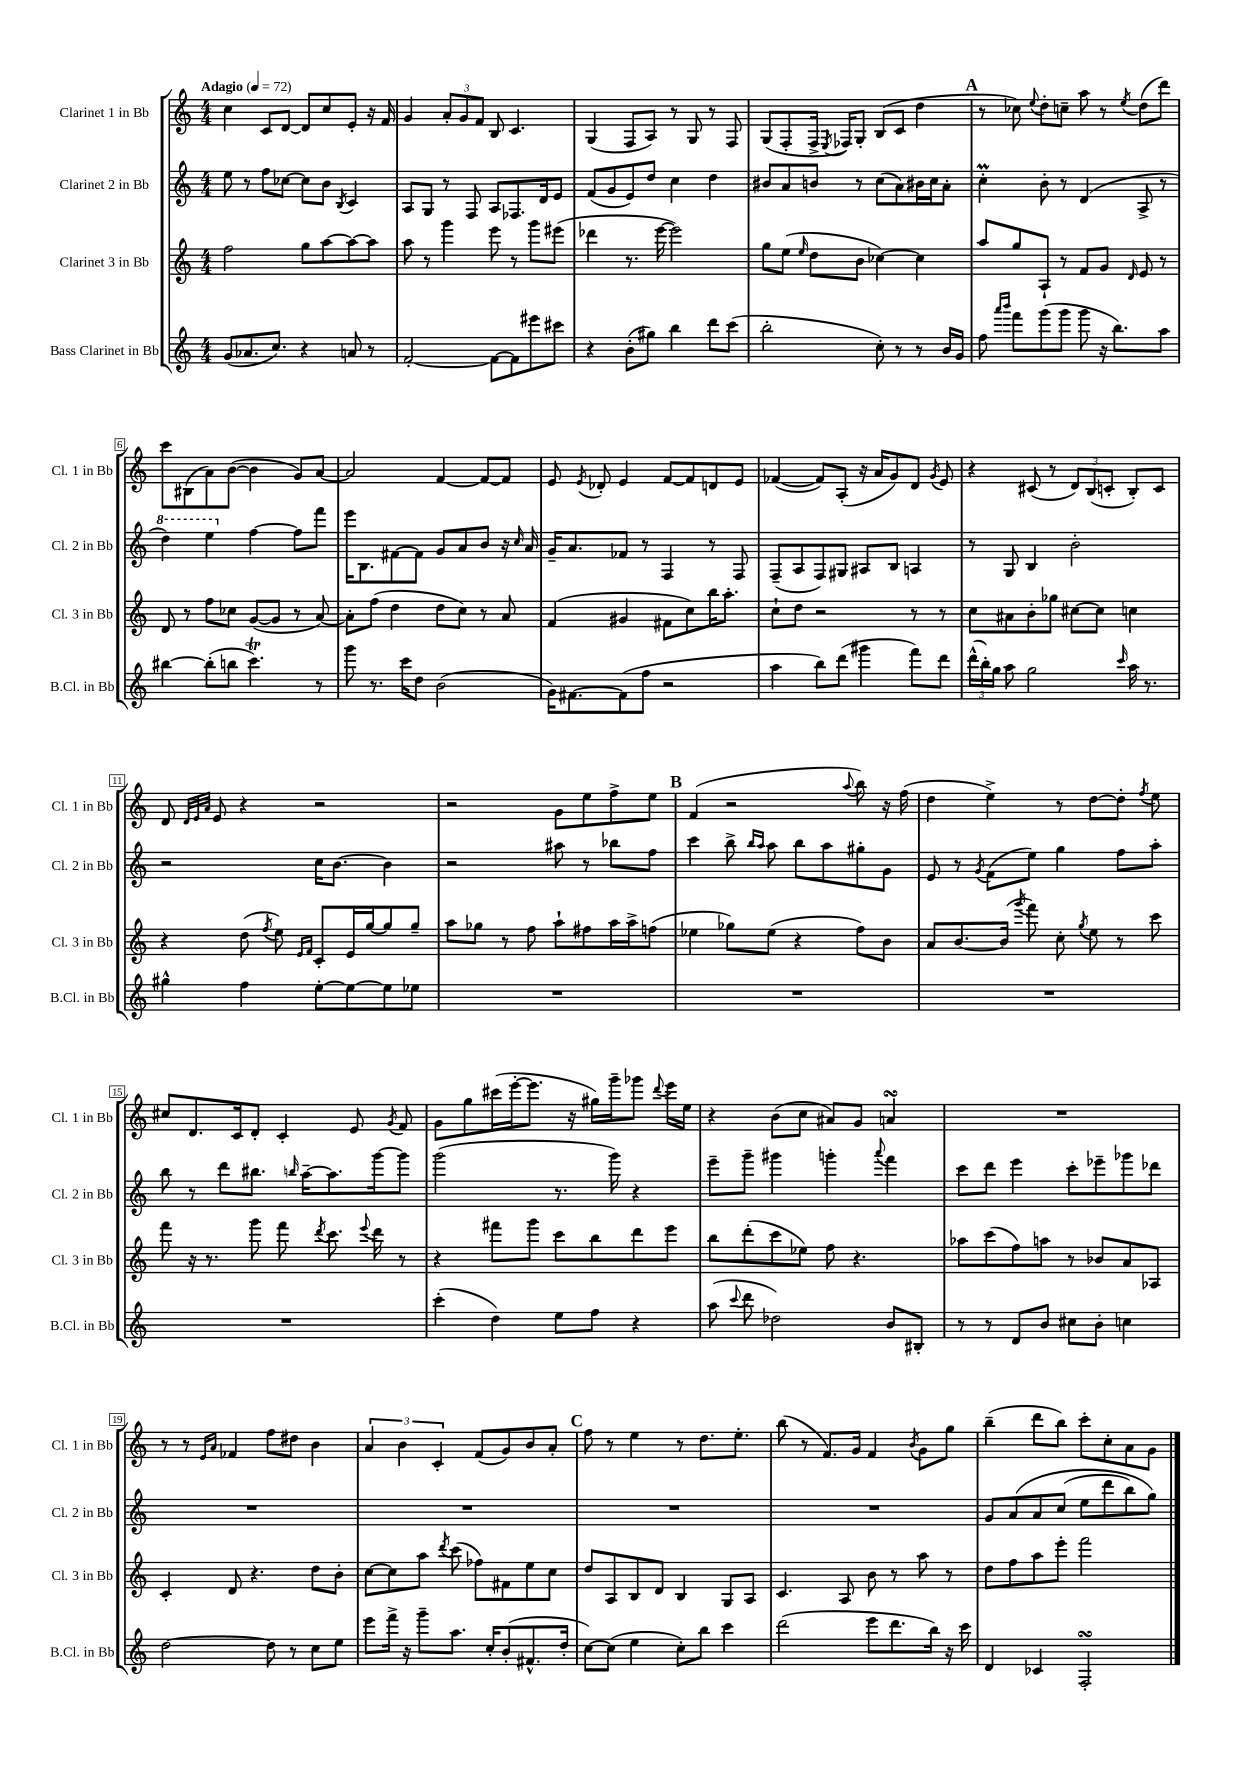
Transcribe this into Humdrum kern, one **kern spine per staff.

**kern	**kern	**kern	**kern
*staff4	*staff3	*staff2	*staff1
*clefG2	*clefG2	*clefG2	*clefG2
*k[]	*k[]	*k[]	*k[]
*M4/4	*M4/4	*M4/4	*M4/4
*MM72	*MM72	*MM72	*MM72
(8g	2ff	8ee	4cc
8.a-	.	8r	.
.	.	8ff	8c
8.cc)	.	.	.
.	.	[8cc-	[8d
4r	8gg	8cc-]	8d]
.	[8aa	8b	8cc
.	.	8qB	.
8a	8aa_	4c	8e'
8r	8aa]	.	16r
.	.	.	16f
=	=	=	=
[2f'	8aa	8A	4g
.	8r	8G	.
.	4ggg	8r	12a'
.	.	.	12g
.	.	8F	.
.	.	.	12f
8f_	8eee	8A	8B
8f]	8r	8.F-	4.c
8eee#	8ggg	.	.
.	.	16d	.
8ccc#	(8eee#	8e	.
=	=	=	=
4r	4ddd-	(8f	(4G
.	.	8g	.
(8b'	8.r	8e)	8F
8gg#)	.	8dd	8A)
.	[16eee	.	.
4bb	2eee])	4cc	8r
.	.	.	8G
8ddd	.	4dd	8r
(8ccc	.	.	8F
=	=	=	=
2bb'	8gg	8b#	(8G
.	(8ee	8a	8F'
.	16qqee	.	.
.	8dd	8b	16F^
.	.	.	8qE
.	.	.	16F-)
.	8b	8r	8G'
8cc')	[4cc-)	(8cc	(8B
8r	.	8a)	8c
8r	4cc-]	16b#	4dd
.	.	16cc	.
16b	.	8a'	.
16g	.	.	.
=	=	=	=
8ff	8aa	4cc'	8r
16qqaaa	.	.	.
16qqbbb	.	.	.
8fff	8gg	.	8cc-)
.	.	.	8qqee
(8ggg	8A`	8b'	8dd'
8ggg	8r	8r	8cc~
8ggg	8f	(4d	8aa
16r	8g	.	8r
8.bb)	.	.	.
.	16qqd	.	8qee
.	8e	8A^	(8dd
8aa	8r	8r	8ddd)
=	=	=	=
[4bb#	8d	4ddd)	8ccc
.	8r	.	(8B#
(8bb#']	8ff	4eee	8a)
8bb	8cc-	.	([8b
4.ccc)	([8g	[4ff	4b]
.	8g]	.	.
.	8r	8ff]	8g)
8r	[8a)	8fff	[8a
=	=	=	=
8ggg	8a']	16eee	2a]
.	.	8.B	.
8.r	(8ff	.	.
.	4dd	[8f#	.
16ccc	.	.	.
8dd	.	8f#]	.
(2b	8dd	8g	[4f
.	8cc)	8a	.
.	8r	8b	8f_
.	8a	16r	8f]
.	.	16qqcc	.
.	.	16a	.
=	=	=	=
16g)	(4f	16g~	8e
[8.f#	.	8.a	.
.	.	.	8qe
.	.	.	8d-'
(8f#]	4g#	8f-	4e
8ff	.	8r	.
2r	8f#	4F	[8f
.	8cc)	.	8f]
.	16bb	8r	8d
.	8.aa'	.	.
.	.	8F	8e
=	=	=	=
4aa	8cc`	(8F~	([4f-
.	8dd	8A	.
8bb)	2r	8F)	8f-])
(8ddd	.	8G#	(8A'
4ggg#	.	8A#	16r
.	.	.	16a
.	.	8B	8g)
8fff)	8r	4A	8d
.	.	.	8qg
8ddd	8r	.	8e
=	=	=	=
(24ddd^^	8cc	8r	4r
24bb')	.	.	.
24gg	.	.	.
8aa	8a#	8G	.
2gg	8b'	4B	(8c#
.	8gg-	.	8r
.	[8cc#	2b'	12d)
.	.	.	(12B
.	8cc#]	.	.
.	.	.	12c'
16qqccc	.	.	.
16aa	4cc	.	8B')
8.r	.	.	.
.	.	.	8c
=	=	=	=
4gg#^^	4r	2r	8d
.	.	.	32qqd
.	.	.	32qqe
.	.	.	32qqa
.	.	.	8e
4ff	(8dd	.	4r
.	8qff	.	.
.	8ee)	.	.
.	16qqe	.	.
.	16qqf	.	.
[8ee'	8c'	16cc	2r
.	.	[8.b	.
8ee_	16e	.	.
.	[16gg	.	.
8ee]	8gg]	4b]	.
8ee-	8gg~	.	.
=	=	=	=
1r	8aa	2r	2r
.	8gg-	.	.
.	8r	.	.
.	8ff	.	.
.	8aa`	8aa#	8g
.	8ff#	8r	8ee
.	16aa	8bb-	8ff^
.	16aa^	.	.
.	(8ff	8ff	8ee
=	=	=	=
1r	4ee-	4ccc	(4f
.	8gg-)	8bb^	2r
.	.	16qqbb	.
.	.	16qqaa	.
.	(8ee-	8aa	.
.	4r	8bb	.
.	.	8aa	.
.	.	.	8qqaa
.	8ff)	8gg#'	8bb)
.	8b	8g	16r
.	.	.	(16ff
=	=	=	=
1r	8a	8e	4dd
.	[8.b	8r	.
.	.	8qg	.
.	.	(8f	4ee^)
.	(16b]	.	.
.	8qggg	.	.
.	8fff)	8ee)	.
.	8cc'	4gg	8r
.	8qgg	.	.
.	8ee	.	[8dd
.	8r	8ff	8dd']
.	.	.	8qff
.	8ccc	8aa'	8ee
=	=	=	=
1r	8fff	8bb	8cc#
.	16r	8r	8.d
.	8.r	.	.
.	.	8ddd	.
.	.	.	16c
.	8ggg	8.bb#	8d'
.	8fff	.	4c'
.	.	16qqbb	.
.	.	[16aa~	.
.	8qddd	.	.
.	8.ccc	8.aa]	.
.	.	.	8e
.	8qqeee	.	.
.	16ddd	[16ggg	.
.	.	.	8qg
.	8r	8ggg]	8f
=	=	=	=
(4ccc'	4r	(2ggg	8g
.	.	.	8gg
4dd)	8fff#	.	(16ccc#
.	.	.	[16eee'
.	8ggg	.	8.eee]
8ee	8ccc	8.r	.
.	.	.	16r
8ff	8bb	.	16gg#)
.	.	16ggg)	16ggg~
4r	8ddd	4r	8ggg-
.	.	.	8qqddd
.	8eee	.	16eee
.	.	.	16ee
=	=	=	=
(8aa	8bb	8eee~	4r
8qqccc	.	.	.
8ddd	(8ddd'	8ggg~	.
2dd-)	8ccc	4ggg#	(8b
.	8ee-)	.	8cc
.	8ff	4ggg'	8a#)
.	4.r	.	8g
.	.	8qqaaa	.
8b	.	4fff	4a
8B#'	.	.	.
=	=	=	=
8r	8aa-	8ccc	1r
8r	(8ccc	8ddd	.
8d	8ff)	4eee	.
8b	8aa	.	.
8cc#	8r	8ccc'	.
8b'	8b-	8eee-~	.
4cc	8a	8ggg-	.
.	8A-	8ddd-	.
=	=	=	=
[2dd	4c'	1r	8r
.	.	.	8r
.	.	.	16qqe
.	.	.	16qqa
.	8d	.	4f-
.	4.r	.	.
8dd]	.	.	8ff
8r	.	.	8dd#
8cc	8dd	.	4b
8ee	8b'	.	.
=	=	=	=
8eee	[8cc	1r	6a
16fff^	8cc]	.	.
.	.	.	6b
16r	.	.	.
8ggg~	8aa	.	.
.	.	.	6c'
.	8qddd	.	.
8.aa	(8ccc	.	.
.	8ff-)	.	(8f
16cc'	.	.	.
(8b'	8f#	.	8g)
8.f#^^	8ee	.	8b
.	8cc	.	8a'
16dd'	.	.	.
=	=	=	=
[8cc)	8dd	1r	8ff
(8cc]	8A	.	8r
4ee	8B	.	4ee
.	8d	.	.
8cc')	4B	.	8r
8bb	.	.	8.dd
4ccc	8G	.	.
.	.	.	8.ee'
.	8A	.	.
=	=	=	=
(2ddd	4.c	1r	(8bb
.	.	.	8r
.	.	.	8.f)
.	8A	.	.
.	.	.	16g
8eee	8b	.	4f
8.ddd	8r	.	.
.	.	.	8qb
.	8aa	.	8g
16bb)	.	.	.
16r	8r	.	8gg
16ccc	.	.	.
=	=	=	=
4d	8dd	8g	(4bb~
.	8ff	&(8a	.
4c-	8aa	8a	8ddd
.	8eee'	(8cc	8bb)
2F'	2fff	8ee	8ccc'
.	.	8ddd	8cc'
.	.	8bb)	8a
.	.	8gg&)	8g
==	==	==	==
*-	*-	*-	*-
